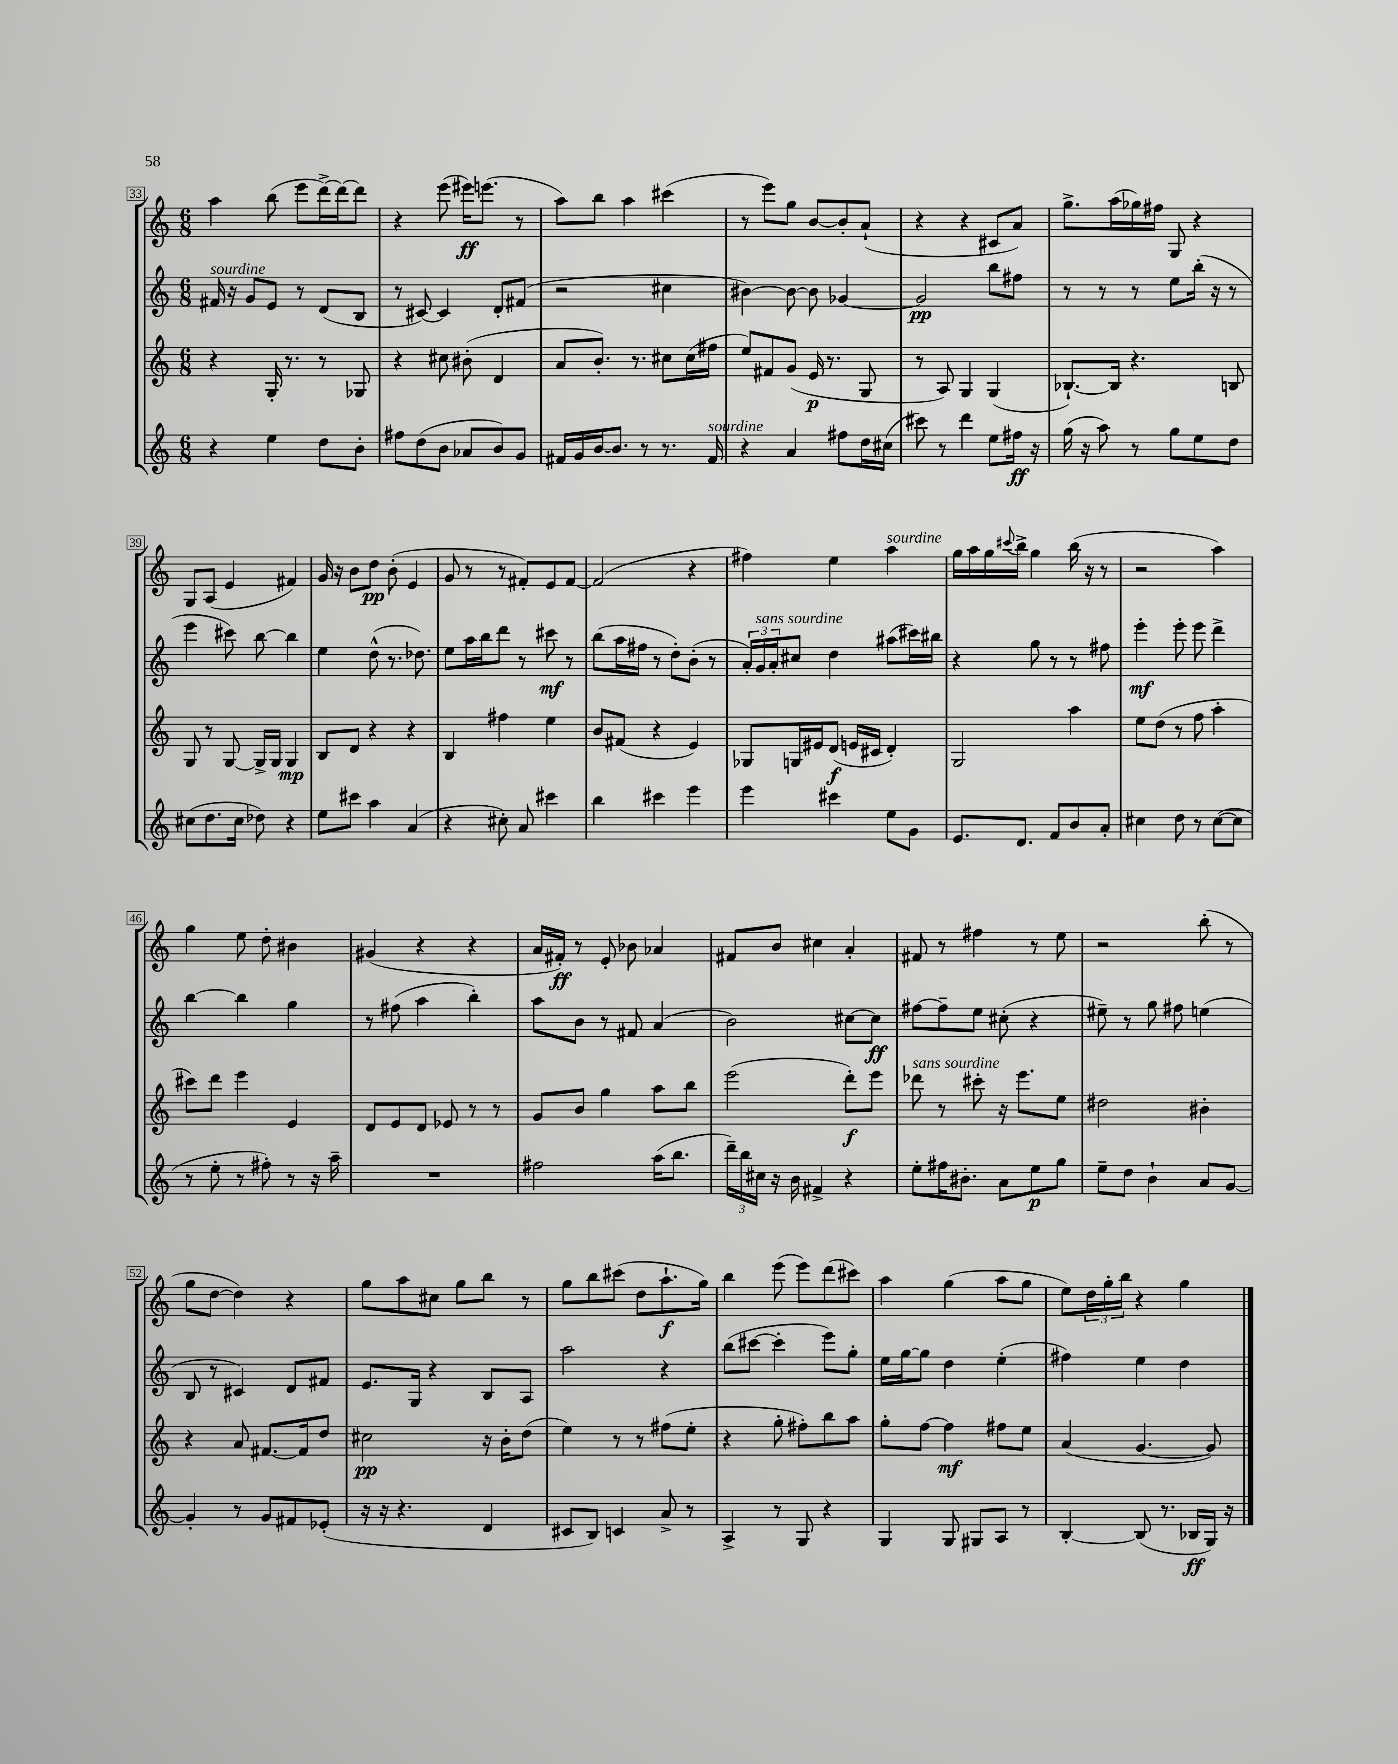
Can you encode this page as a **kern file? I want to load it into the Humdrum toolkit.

**kern	**dynam	**kern	**dynam	**kern	**dynam	**kern	**dynam
*part4	*part4	*part3	*part3	*part2	*part2	*part1	*part1
*staff4	*staff4	*staff3	*staff3	*staff2	*staff2	*staff1	*staff1
*clefG2	*	*clefG2	*	*clefG2	*	*clefG2	*
*k[]	*	*k[]	*	*k[]	*	*k[]	*
*M6/8	*	*M6/8	*	*M6/8	*	*M6/8	*
=33	=33	=33	=33	=33	=33	=33	=33
!	!	!	!	!LO:TX:a:i:t=sourdine	!	!	!
4r	.	4r	.	16f#X/	.	4aa\	.
.	.	.	.	16r	.	.	.
.	.	.	.	8g/L	.	.	.
4ee\	.	16G'/	.	8e/J	.	(8bb\	.
.	.	8.r	.	.	.	.	.
.	.	.	.	8r	.	8eee\L	.
8dd\L	.	8r	.	(8d/L	.	[16ddd^\L)	.
.	.	.	.	.	.	16ddd\J_	.
8b'\J	.	8G-X/	.	8B/J	.	8ddd\J]	.
=34	=34	=34	=34	=34	=34	=34	=34
8ff#X\L	.	4r	.	8r	.	4r	.
(8dd\	.	.	.	[8c#X/)	.	.	.
8b\J	.	8cc#X\	.	4c#/]	.	(8eee\	.
8a-X/L	.	(8b#X'\	.	.	.	16eee#X\KL)	ff
.	.	.	.	.	.	(8.eeen\J	.
8b/)	.	4d/	.	8d'/L	.	.	.
8g/J	.	.	.	(8f#X/J	.	8r	.
=35	=35	=35	=35	=35	=35	=35	=35
16f#X/LL	.	8a/L	.	2r	.	8aa\L)	.
16g/	.	.	.	.	.	.	.
[16b/J	.	8.b'/J)	.	.	.	8bb\J	.
8.b/J]	.	.	.	.	.	.	.
.	.	.	.	.	.	4aa\	.
.	.	8.r	.	.	.	.	.
8r	.	.	.	.	.	.	.
8.r	.	8cc#X\L	.	4cc#X\	.	(4ccc#X\	.
.	.	(16cc#\L	.	.	.	.	.
!LO:TX:a:i:t=sourdine	!	!	!	!	!	!	!
16f#/	.	16ff#X\JJ	.	.	.	.	.
=36	=36	=36	=36	=36	=36	=36	=36
4r	.	8ee/L)	.	[4b#X\)	.	8r	.
.	.	8f#X/	.	.	.	8eee\L)	.
4a/	.	(8g/J	.	8b#\_	.	8gg\J	.
.	.	16e/	p	8b#\]	.	[8b/L	.
.	.	8.r	.	.	.	.	.
8ff#X\L	.	.	.	[4g-X/	.	8b'/]	.
16dd\L	.	8G/	.	.	.	(8a`/J	.
(16cc#X\JJ	.	.	.	.	.	.	.
=37	=37	=37	=37	=37	=37	=37	=37
8ccc#X\)	.	8r	.	2g-/]	pp	4r	.
8r	.	8A/)	.	.	.	.	.
4ddd\	.	4G/	.	.	.	4r	.
8ee\L	.	(4G/	.	8bb\L	.	8c#X/L	.
16ff#X\Jk	ff	.	.	8ff#X\J	.	8a/J)	.
16r	.	.	.	.	.	.	.
=38	=38	=38	=38	=38	=38	=38	=38
(16gg\	.	[8.B-X`/L)	.	8r	.	8.gg^\L	.
16r	.	.	.	.	.	.	.
8aa\)	.	.	.	8r	.	.	.
.	.	16B-/Jk]	.	.	.	(16aa\L	.
8r	.	4.r	.	8r	.	16gg-X\)	.
.	.	.	.	.	.	16ff#X\JJ	.
8gg\L	.	.	.	8ee\L	.	8G/	.
8ee\	.	.	.	(16bb'\Jk	.	4r	.
.	.	.	.	16r	.	.	.
8dd\J	.	8Bn/	.	8r	.	.	.
!!LO:LB:g=z
=39	=39	=39	=39	=39	=39	=39	=39
(8cc#X\L	.	8G/	.	4eee\	.	8G/L	.
8.dd\	.	8r	.	.	.	(8A/J	.
.	.	[8G/	.	8ccc#X\)	.	4e/	.
16cc#\Jk	.	.	.	.	.	.	.
8dd-X\)	.	16G^/LL]	.	[8bb\	.	.	.
.	.	16G/JJ	.	.	.	.	.
4r	.	4G/	mp	4bb\]	.	4f#X/)	.
=40	=40	=40	=40	=40	=40	=40	=40
8ee\L	.	8B/L	.	4ee\	.	16g/	.
.	.	.	.	.	.	16r	.
8ccc#X\J	.	8d/J	.	.	.	8b\L	.
4aa\	.	4r	.	(8dd^^\	.	8dd\J	pp
.	.	.	.	8.r	.	(8b'\	.
(4a/	.	4r	.	.	.	4e/	.
.	.	.	.	8.dd-X\)	.	.	.
=41	=41	=41	=41	=41	=41	=41	=41
4r	.	4B/	.	8ee\L	.	8g/	.
.	.	.	.	16aa\L	.	8r	.
.	.	.	.	16bb\J	.	.	.
8cc#X'\)	.	4ff#X\	.	8ddd\J	.	8r	.
8a/	.	.	.	8r	.	8f#X'/L)	.
4ccc#X\	.	4ee\	.	8ccc#X\	mf	8e/	.
.	.	.	.	8r	.	[8f#/J	.
=42	=42	=42	=42	=42	=42	=42	=42
4bb\	.	8b/L	.	(8bb\L	.	(2f#/]	.
.	.	(8f#X/J	.	16aa\L	.	.	.
.	.	.	.	16ff#X\JJ	.	.	.
4ccc#X\	.	4r	.	8r	.	.	.
.	.	.	.	8dd'\L)	.	.	.
4eee\	.	4e/)	.	(8b'\J	.	4r	.
.	.	.	.	8r	.	.	.
=43	=43	=43	=43	=43	=43	=43	=43
4eee\	.	8G-X/L	.	24a'/LL)	.	4ff#X\)	.
!	!	!	!	!LO:TX:a:i:t=sans sourdine	!	!	!
.	.	.	.	24g/	.	.	.
.	.	.	.	24a'/J	.	.	.
.	.	16Gn/L	.	8cc#X/J	.	.	.
.	.	16e#X/J	.	.	.	.	.
4ccc#X\	.	(8d/J	f	4dd\	.	4ee\	.
.	.	16en/LL	.	.	.	.	.
.	.	16c#X/JJ	.	.	.	.	.
!	!	!	!	!	!	!LO:TX:a:i:t=sourdine	!
8ee\L	.	4d'/)	.	(8aa#X\L	.	4aa\	.
8g\J	.	.	.	16ccc#X\L)	.	.	.
.	.	.	.	16bb#X\JJ	.	.	.
=44	=44	=44	=44	=44	=44	=44	=44
8.e/L	.	2G/	.	4r	.	16gg\LL	.
.	.	.	.	.	.	16aa\	.
.	.	.	.	.	.	16gg\	.
.	.	.	.	.	.	8qqccc#X/	.
8.d/J	.	.	.	.	.	16bb^\JJ	.
.	.	.	.	8gg\	.	4gg\	.
8f/L	.	.	.	8r	.	.	.
8b/	.	4aa\	.	8r	.	(16bb\	.
.	.	.	.	.	.	16r	.
8a'/J	.	.	.	8ff#X\	.	8r	.
=45	=45	=45	=45	=45	=45	=45	=45
4cc#X\	.	8ee\L	.	4eee'\	mf	2r	.
.	.	(8dd\J	.	.	.	.	.
8dd\	.	8r	.	8eee'\	.	.	.
8r	.	8ff\	.	8eee\	.	.	.
([8cc#\L	.	4aa'\	.	4ddd^\	.	4aa\)	.
8cc#\J]	.	.	.	.	.	.	.
!!LO:LB:g=z
=46	=46	=46	=46	=46	=46	=46	=46
8r	.	8ccc#X\L)	.	[4bb\	.	4gg\	.
8ee'\	.	8ddd\J	.	.	.	.	.
8r	.	4eee\	.	4bb\]	.	8ee\	.
8ff#X'\)	.	.	.	.	.	8dd'\	.
8r	.	4e/	.	4gg\	.	4b#X\	.
16r	.	.	.	.	.	.	.
16aa~\	.	.	.	.	.	.	.
=47	=47	=47	=47	=47	=47	=47	=47
2.r	.	8d/L	.	8r	.	(4g#X/	.
.	.	8e/	.	(8ff#X\	.	.	.
.	.	8d/J	.	4aa\	.	4r	.
.	.	8e-X/	.	.	.	.	.
.	.	8r	.	4bb'\)	.	4r	.
.	.	8r	.	.	.	.	.
=48	=48	=48	=48	=48	=48	=48	=48
2ff#X\	.	8g/L	.	8aa\L	.	16a/LL	.
.	.	.	.	.	.	16f#X'/JJ)	ff
.	.	8b/J	.	8b\J	.	8r	.
.	.	4gg\	.	8r	.	8e'/	.
.	.	.	.	8f#X/	.	8b-X\	.
(16aa\KL	.	8aa\L	.	(4a/	.	4a-X/	.
8.bb\J	.	.	.	.	.	.	.
.	.	8bb\J	.	.	.	.	.
=49	=49	=49	=49	=49	=49	=49	=49
24ddd~\LL)	.	(2eee\	.	2b\)	.	8f#X/L	.
24bb\	.	.	.	.	.	.	.
24cc#X\JJ	.	.	.	.	.	.	.
16r	.	.	.	.	.	8b/J	.
16b\	.	.	.	.	.	.	.
4f#X^/	.	.	.	.	.	4cc#X\	.
4r	.	8ddd'\L)	f	[8cc#X\L	.	4a'/	.
.	.	8eee\J	.	8cc#\J]	ff	.	.
=50	=50	=50	=50	=50	=50	=50	=50
!	!	!LO:TX:a:i:t=sans sourdine	!	!	!	!	!
8ee'\L	.	8ddd-X\	.	[8ff#X\L	.	8f#X/	.
16ff#X\K	.	8r	.	8ff#~\]	.	8r	.
8.b#X'\J	.	.	.	.	.	.	.
.	.	8ccc#X'\	.	8ee\J	.	4ff#X\	.
8a\L	.	16r	.	(8cc#X'\	.	.	.
.	.	8.eee\L	.	.	.	.	.
8ee\	p	.	.	4r	.	8r	.
8gg\J	.	8ee\J	.	.	.	8ee\	.
=51	=51	=51	=51	=51	=51	=51	=51
8ee~\L	.	2dd#X\	.	8ee#X~\)	.	2r	.
8dd\J	.	.	.	8r	.	.	.
4b`\	.	.	.	8gg\	.	.	.
.	.	.	.	8ff#X\	.	.	.
8a/L	.	4b#X'\	.	(4een\	.	(8bb'\	.
[8g/J	.	.	.	.	.	8r	.
!!LO:LB:g=z
=52	=52	=52	=52	=52	=52	=52	=52
4g'/]	.	4r	.	8B/	.	8gg\L	.
.	.	.	.	8r	.	[8dd\J	.
8r	.	8a/	.	4c#X/)	.	4dd\])	.
8g/L	.	[8.f#X/L	.	.	.	.	.
8f#X/	.	.	.	8d/L	.	4r	.
.	.	16f#/k]	.	.	.	.	.
(8e-X'/J	.	8dd/J	.	8f#X/J	.	.	.
=53	=53	=53	=53	=53	=53	=53	=53
16r	.	2cc#X\	pp	8.e/L	.	8gg\L	.
16r	.	.	.	.	.	.	.
4.r	.	.	.	.	.	8aa\	.
.	.	.	.	16G/Jk	.	.	.
.	.	.	.	4r	.	8cc#X\J	.
.	.	.	.	.	.	8gg\L	.
4d/	.	16r	.	8B/L	.	8bb\J	.
.	.	16b'\KL	.	.	.	.	.
.	.	(8dd\J	.	8A/J	.	8r	.
=54	=54	=54	=54	=54	=54	=54	=54
8c#X/L	.	4ee\)	.	2aa\	.	8gg\L	.
8B/J)	.	.	.	.	.	8bb\	.
4cn/	.	8r	.	.	.	(8ccc#X\J	.
.	.	8r	.	.	.	8dd\L	.
8a^/	.	(8ff#X\L	.	4r	.	8.aa`\	f
8r	.	8ee'\J	.	.	.	.	.
.	.	.	.	.	.	16gg\Jk)	.
=55	=55	=55	=55	=55	=55	=55	=55
4A^/	.	4r	.	(8bb\L	.	4bb\	.
.	.	.	.	[8ccc#X\J	.	.	.
8r	.	8gg'\	.	4ccc#'\]	.	(8eee\	.
8G/	.	8ff#X'\L)	.	.	.	8eee\L)	.
4r	.	8bb\	.	8eee\L)	.	(8ddd\	.
.	.	8aa\J	.	8gg'\J	.	8ccc#X\J)	.
=56	=56	=56	=56	=56	=56	=56	=56
4G/	.	8gg'\L	.	16ee\LL	.	4aa\	.
.	.	.	.	[16gg\J	.	.	.
.	.	[8ff\J	.	8gg\J]	.	.	.
8G/	.	4ff\]	mf	4dd\	.	(4gg\	.
8G#X/L	.	.	.	.	.	.	.
8A/J	.	8ff#X\L	.	(4ee'\	.	8aa\L	.
8r	.	8ee\J	.	.	.	8gg\J	.
=57	=57	=57	=57	=57	=57	=57	=57
[4B'/	.	(4a/	.	4ff#X\)	.	8ee\L)	.
.	.	.	.	.	.	24dd\L	.
.	.	.	.	.	.	24gg'\	.
.	.	.	.	.	.	24bb\JJ	.
(8B/]	.	[4.g/	.	4ee\	.	4r	.
8.r	.	.	.	.	.	.	.
.	.	.	.	4dd\	.	4gg\	.
16B-X/LL	ff	.	.	.	.	.	.
16G/JJ)	.	8g/])	.	.	.	.	.
16r	.	.	.	.	.	.	.
==	==	==	==	==	==	==	==
*-	*-	*-	*-	*-	*-	*-	*-
